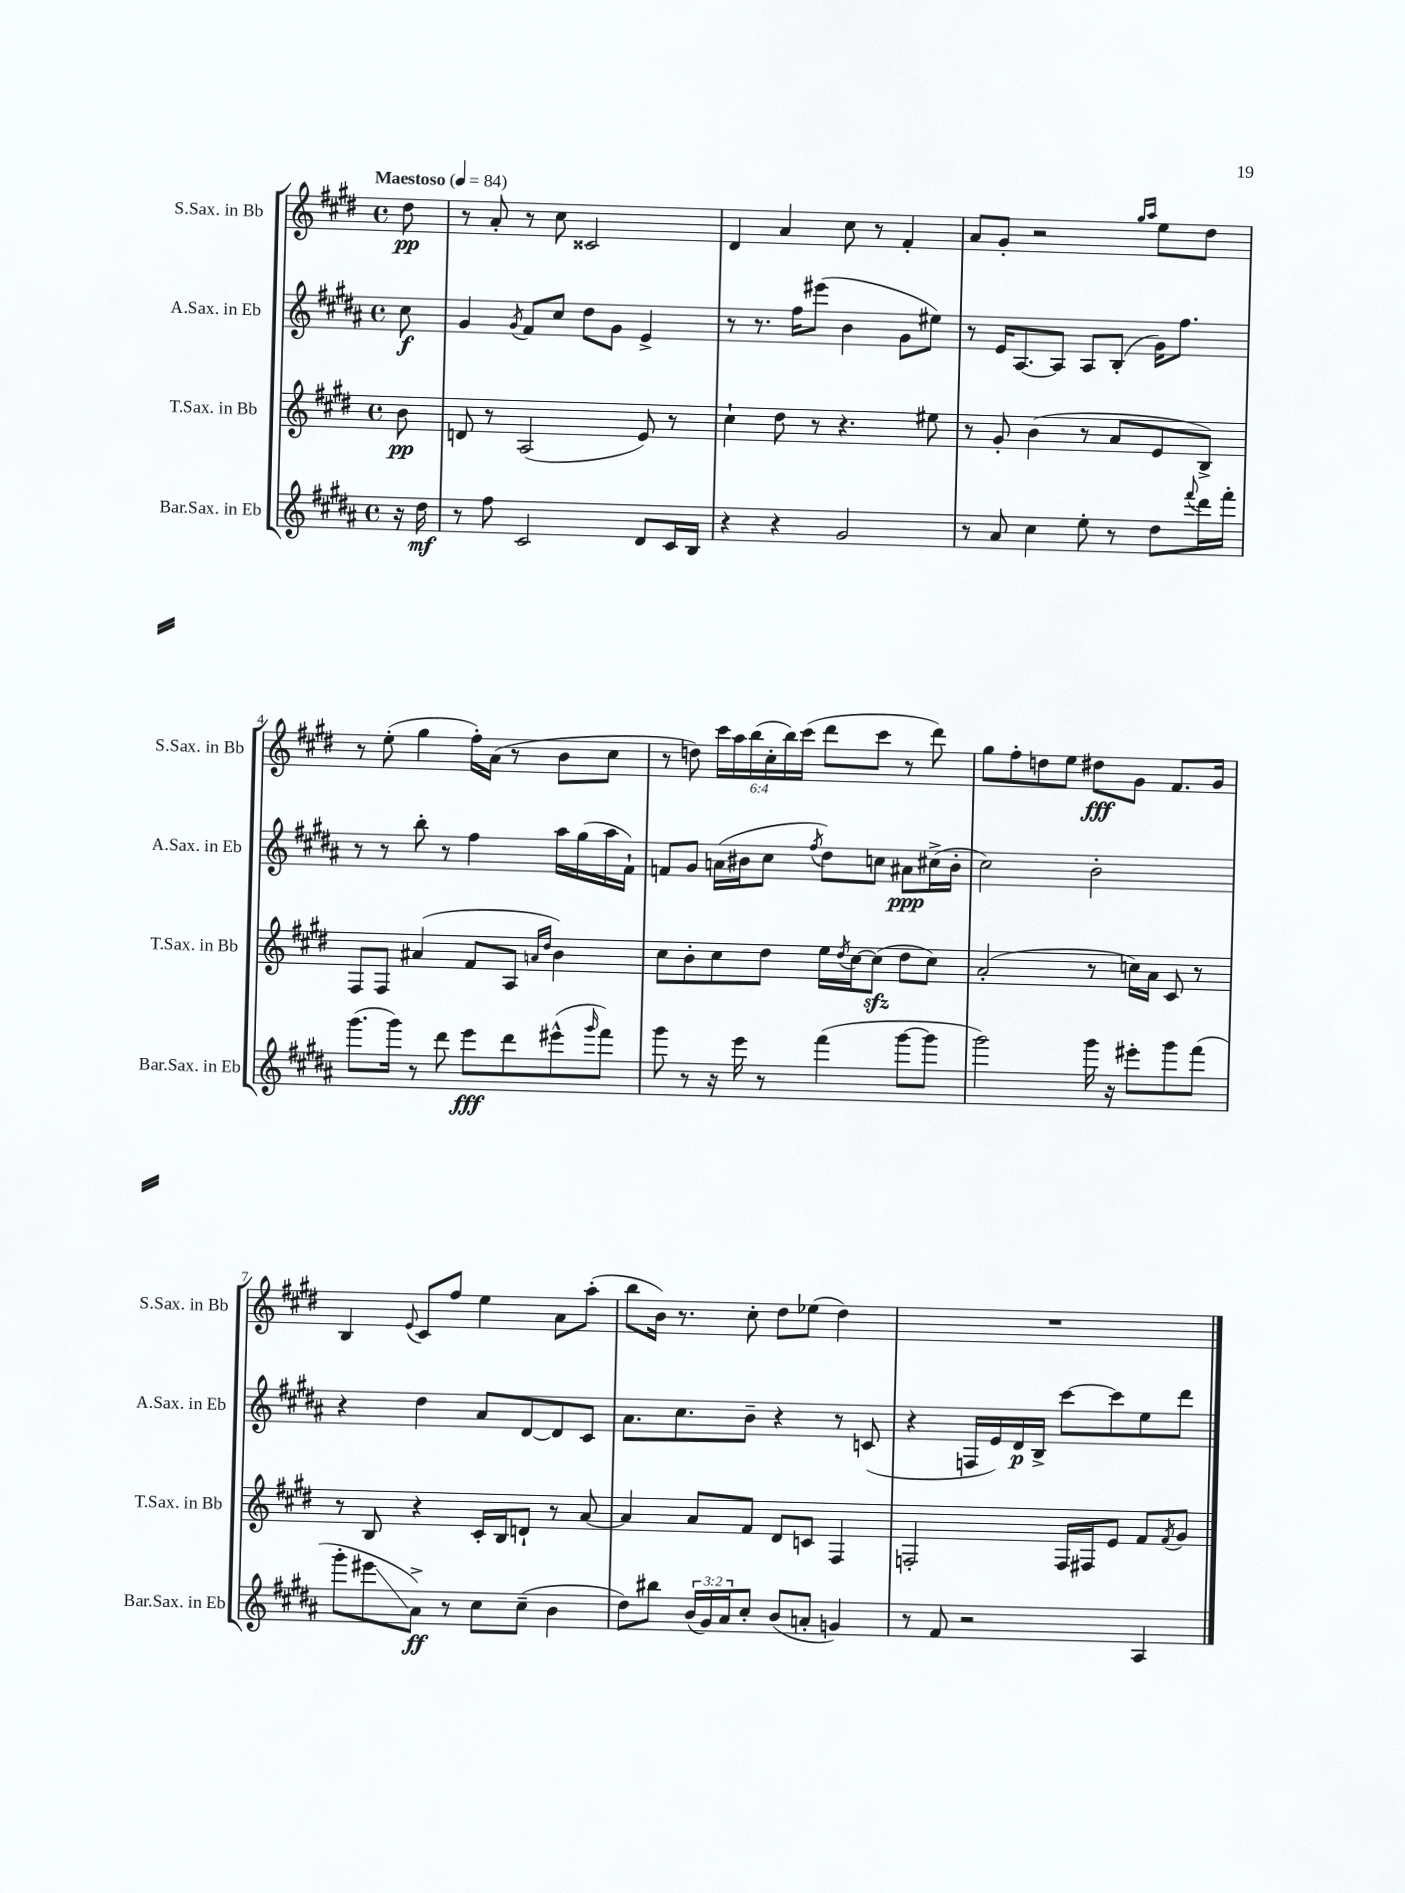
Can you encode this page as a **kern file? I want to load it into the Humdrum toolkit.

**kern	**kern	**kern	**kern
*staff4	*staff3	*staff2	*staff1
*clefG2	*clefG2	*clefG2	*clefG2
*k[f#c#g#d#a#]	*k[f#c#g#d#]	*k[f#c#g#d#a#]	*k[f#c#g#d#]
*M4/4	*M4/4	*M4/4	*M4/4
*met(c)	*met(c)	*met(c)	*met(c)
*MM84	*MM84	*MM84	*MM84
16r	8b	8cc#	8dd#
16dd#	.	.	.
=	=	=	=
8r	8d	4g#	8r
8ff#	8r	.	8a'
.	.	8qg#	.
2c#	(2A	8f#	8r
.	.	8cc#	8cc#
.	.	8dd#	2c##
.	.	8g#	.
8d#	8e)	4e^	.
16c#	8r	.	.
16B	.	.	.
=	=	=	=
4r	4cc#`	8r	4d#
.	.	8.r	.
4r	8dd#	.	4a
.	.	16ff#	.
.	8r	(8eee#	.
2g#	4.r	4b	8cc#
.	.	.	8r
.	.	8g#	4f#'
.	8ee#	8ee#)	.
=	=	=	=
8r	8r	8r	8a
8a#	8g#'	16e	8g#'
.	.	[8.A#	.
4cc#	(4b	.	2r
.	.	8A#]	.
8ee'	8r	8A#	.
8r	8a	(8B'	.
.	.	.	16qqgg#
.	.	.	16qqaa
8dd#	8e	16g#)	8ee
.	.	8.ff#	.
8qqfff#	.	.	.
16ddd#	8B^)	.	8dd#
16fff#'	.	.	.
=	=	=	=
(8.ggg#	8F#	8r	8r
.	8F#	8r	(8ee'
16ggg#)	.	.	.
8r	(4a#	8bb'	4gg#
8ddd#	.	8r	.
8eee	8f#	4ff#	16ff#')
.	.	.	(16a
8ddd#	8A	.	8r
.	16qqa	.	.
.	16qqdd#	.	.
(8eee#^^	4b)	16aa#	8b
.	.	(16gg#	.
16qqggg#	.	.	.
8fff#)	.	16aa#	8cc#
.	.	16f#`)	.
=	=	=	=
8ggg#	8cc#	8f	8r
8r	8b'	8g#	8dd)
16r	8cc#	(16a	24ccc#
.	.	.	24aa
16eee	.	16b#	.
.	.	.	(24bb
8r	8dd#	8cc#	24cc#'
.	.	.	24bb)
.	.	.	(24ccc#
.	.	8qff#	.
(4fff#	16ee	8dd#)	8ddd#
.	8qdd#	.	.
.	[16cc#	.	.
.	(8cc#]	8cc	8ccc#
[8ggg#	8dd#	8a#	8r
8ggg#]	8cc#)	(16cc#^	8ddd#)
.	.	16b#'	.
=	=	=	=
2ggg#)	(2a'	2cc#)	8gg#
.	.	.	8ff#'
.	.	.	8dd
.	.	.	8ee
16ggg#	8r	2b'	8dd#
16r	.	.	.
8eee#'	16cc)	.	8g#
.	16a	.	.
8ggg#	8c#	.	8.f#
(8fff#	8r	.	.
.	.	.	16g#
=	=	=	=
8ggg#'	8r	4r	4B
8eee#	8B	.	.
.	.	.	8qqe
8a#^)	4r	4dd#	8c#
8r	.	.	8ff#
8cc#	16c#'	8a#	4ee
.	16B	.	.
(8cc#~	8d`	[8d#	.
4b	8r	8d#]	8a
.	[8a	8c#	(8aa'
=	=	=	=
8dd#)	4a]	8.a#	8bb
8bb#	.	.	16b)
.	.	8.cc#	8.r
(24b	8a	.	.
24g#)	.	.	.
24a#	.	.	.
8cc#'	8f#	8b~	8cc#'
(8b	8d#	4r	8dd#
8a'	8c	.	(8ee-
4g)	4F#	8r	4dd#)
.	.	(8c	.
=	=	=	=
8r	2F'	4r	1r
8f#	.	.	.
2r	.	16F	.
.	.	16e)	.
.	.	16d#	.
.	.	16B^	.
.	16F	[8ccc#	.
.	16F#	.	.
.	8e	8ccc#]	.
4A#	8f#	8ee	.
.	8qf#	.	.
.	8g#	8ddd#	.
==	==	==	==
*-	*-	*-	*-
